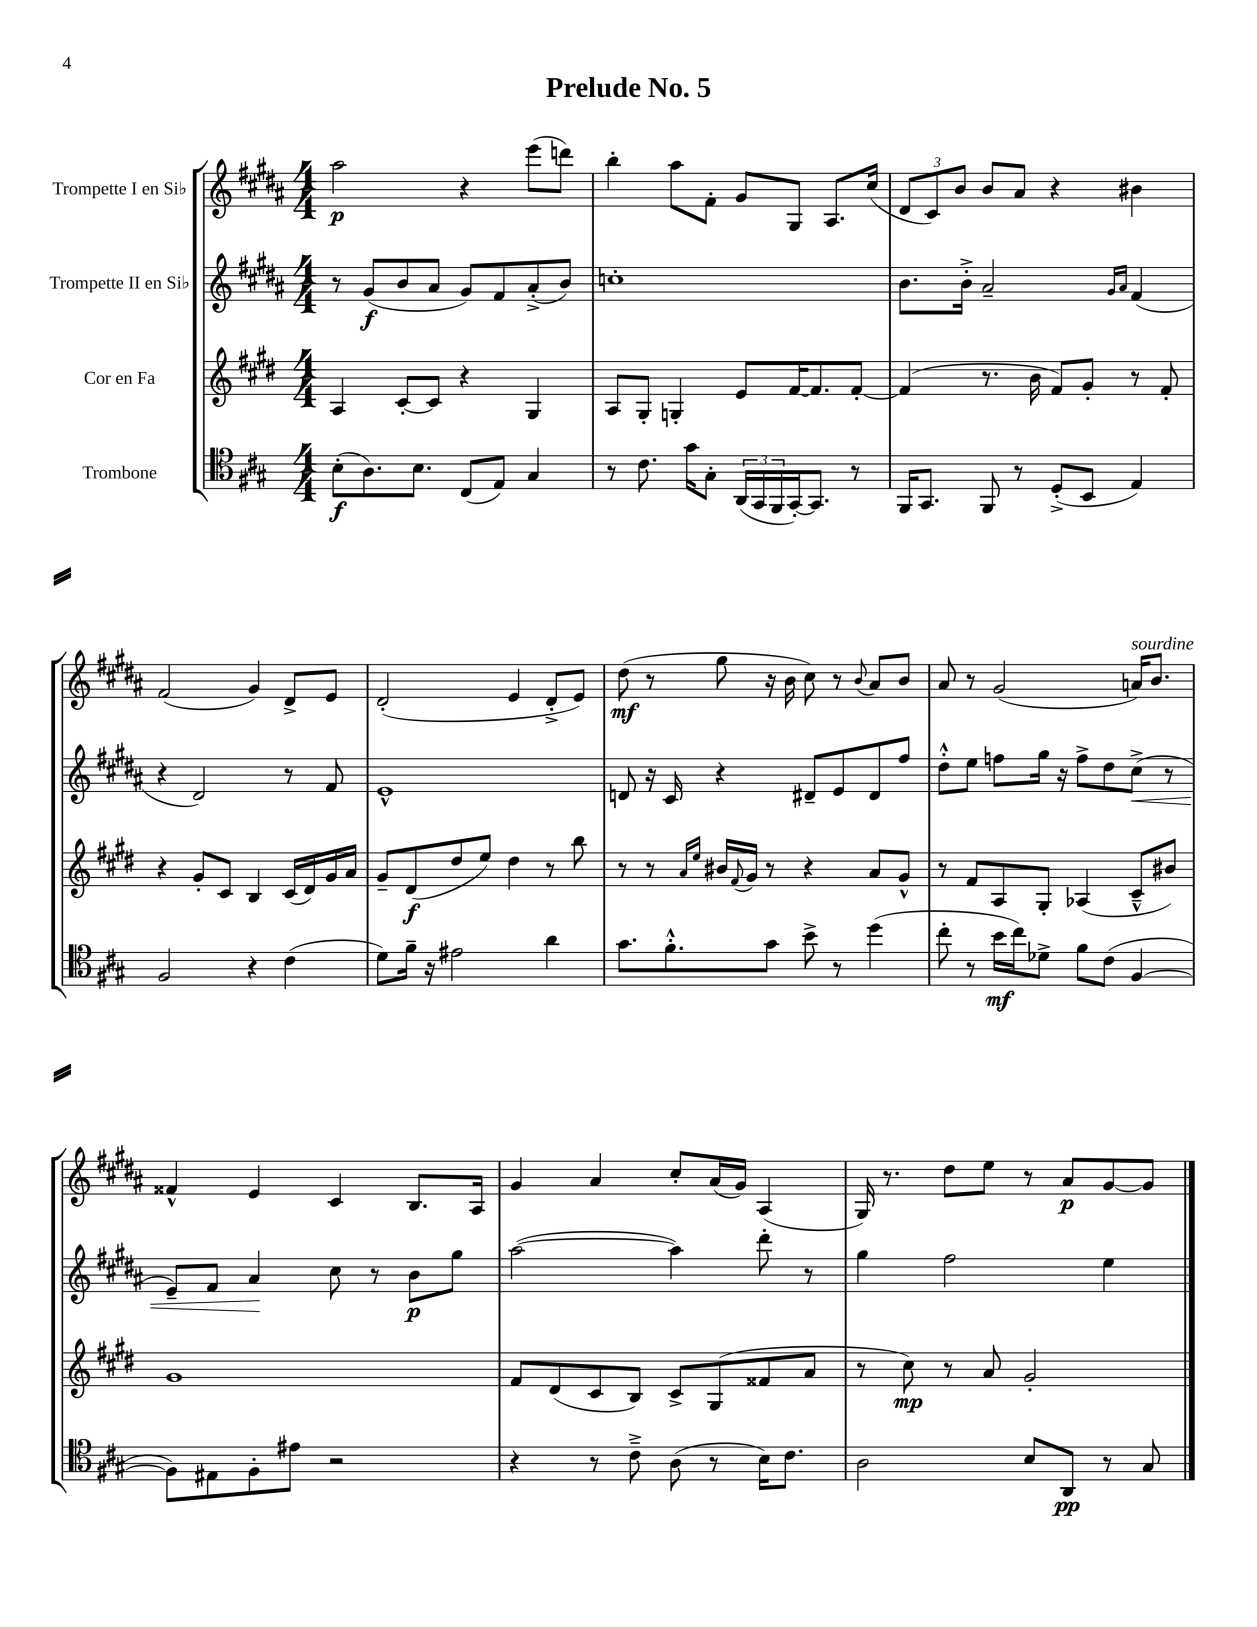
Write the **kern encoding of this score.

**kern	**dynam	**kern	**dynam	**kern	**dynam	**kern	**dynam
*part4	*part4	*part3	*part3	*part2	*part2	*part1	*part1
*staff4	*staff4	*staff3	*staff3	*staff2	*staff2	*staff1	*staff1
*I"Trombone	*	*I"Cor en Fa	*	*I"Trompette II en Si♭	*	*I"Trompette I en Si♭	*
*clefC4	*	*clefG2	*	*clefG2	*	*clefG2	*
*k[f#c#g#]	*	*k[f#c#g#d#]	*	*k[f#c#g#d#a#]	*	*k[f#c#g#d#a#]	*
*M4/4	*	*M4/4	*	*M4/4	*	*M4/4	*
=1	=1	=1	=1	=1	=1	=1	=1
(8B'\L	f	4A/	.	8r	.	2aa#\	p
8.A\)	.	.	.	(8g#/L	f	.	.
.	.	[8c#'/L	.	8b/	.	.	.
8.B\J	.	.	.	.	.	.	.
.	.	8c#/J]	.	8a#/J	.	.	.
(8C#/L	.	4r	.	8g#/L)	.	4r	.
8E/J)	.	.	.	8f#/	.	.	.
4G#/	.	4G#/	.	(8a#'^/	.	(8eee\L	.
.	.	.	.	8b/J)	.	8dddn\J)	.
=2	=2	=2	=2	=2	=2	=2	=2
8r	.	8A/L	.	1ccn'	.	4bb'\	.
8.c#\	.	8G#'/J	.	.	.	.	.
.	.	4Gn'/	.	.	.	8aa#\L	.
16g#\KL	.	.	.	.	.	.	.
8G#'\J	.	.	.	.	.	8f#'\J	.
(24AA/LL	.	8e/L	.	.	.	8g#/L	.
24GG#/	.	.	.	.	.	.	.
24FF#/	.	.	.	.	.	.	.
[16GG#'/J)	.	[16f#/K	.	.	.	8G#/J	.
8.GG#/J]	.	8.f#/]	.	.	.	.	.
.	.	.	.	.	.	8.A#/L	.
8r	.	[8f#'/J	.	.	.	.	.
.	.	.	.	.	.	(16cc#/Jk	.
=3	=3	=3	=3	=3	=3	=3	=3
16FF#/KL	.	(4f#/]	.	8.b\L	.	12d#/L	.
8.GG#/J	.	.	.	.	.	.	.
.	.	.	.	.	.	12c#/)	.
.	.	.	.	.	.	12b/J	.
.	.	.	.	16b'^\Jk	.	.	.
8FF#/	.	8.r	.	2a#~/	.	8b/L	.
8r	.	.	.	.	.	8a#/J	.
.	.	16b\	.	.	.	.	.
(8D'^/L	.	8f#/L)	.	.	.	4r	.
8BB/J	.	8g#'/J	.	.	.	.	.
.	.	.	.	16qqg#/LL	.	.	.
.	.	.	.	16qqa#/JJ	.	.	.
4E/)	.	8r	.	(4f#/	.	4b#X\	.
.	.	8f#'/	.	.	.	.	.
!!LO:LB:g=z
=4	=4	=4	=4	=4	=4	=4	=4
2F#/	.	4r	.	4r	.	(2f#/	.
.	.	8g#'/L	.	2d#/)	.	.	.
.	.	8c#/J	.	.	.	.	.
4r	.	4B/	.	.	.	4g#/)	.
(4c#\	.	(16c#/LL	.	8r	.	8d#^/L	.
.	.	16d#/)	.	.	.	.	.
.	.	16g#/	.	8f#/	.	8e/J	.
.	.	16a/JJ	.	.	.	.	.
=5	=5	=5	=5	=5	=5	=5	=5
8d\L)	.	8g#~/L	.	1e^^	.	(2d#'/	.
16f#~\Jk	.	(8d#/	f	.	.	.	.
16r	.	.	.	.	.	.	.
2e#X\	.	8dd#/	.	.	.	.	.
.	.	8ee/J)	.	.	.	.	.
.	.	4dd#\	.	.	.	4e/	.
4a\	.	8r	.	.	.	8d#'^/L	.
.	.	8bb\	.	.	.	8e/J)	.
=6	=6	=6	=6	=6	=6	=6	=6
8.g#\L	.	8r	.	8dn/	.	(8dd#\	mf
.	.	8r	.	16r	.	8r	.
8.f#'^^\	.	.	.	16c#/	.	.	.
.	.	16qqa/LL	.	.	.	.	.
.	.	16qqee/JJ	.	.	.	.	.
.	.	16b#X/LL	.	4r	.	8gg#\	.
.	.	8qqf#/	.	.	.	.	.
.	.	16g#/JJ	.	.	.	.	.
8g#\J	.	8r	.	.	.	16r	.
.	.	.	.	.	.	16b\	.
8b^\	.	4r	.	8d#X~/L	.	8cc#\)	.
8r	.	.	.	8e/	.	8r	.
.	.	.	.	.	.	8qqb/	.
(4dd\	.	8a/L	.	8d#/	.	8a#/L	.
.	.	8g#^^/J	.	8ff#/J	.	8b/J	.
=7	=7	=7	=7	=7	=7	=7	=7
8cc#'\	.	8r	.	8dd#'^^\L	.	8a#/	.
8r	.	8f#/L	.	8ee\J	.	8r	.
16b\LL	mf	8A/	.	8ffn\L	.	(2g#/	.
16cc#\J)	.	.	.	.	.	.	.
8d-X^\J	.	8G#'/J	.	16gg#\Jk	.	.	.
.	.	.	.	16r	.	.	.
8f#\L	.	(4A-X/	.	8ff^\L	.	.	.
(8c#\J	.	.	.	8dd#\	.	.	.
!	!	!	!	!	!	!LO:TX:a:i:t=sourdine	!
!	!	!	!	!	!LO:HP:b	!	!
[4F#/	.	8c#~^^/L	.	(8cc#^\J	<	16an/KL)	.
.	.	.	.	.	.	8.b/J	.
.	.	8b#X/J)	.	8r	.	.	.
!!LO:LB:g=z
=8	=8	=8	=8	=8	=8	=8	=8
8F#\L])	.	1g#	.	8e~/L)	.	4f##X^^/	.
8E#X\	.	.	.	8f#/J	.	.	.
8F#'\	.	.	.	4a#/	.	4e/	.
8e#X\J	.	.	.	.	.	.	.
2r	.	.	.	8cc#\	[	4c#/	.
.	.	.	.	8r	.	.	.
.	.	.	.	8b\L	p	8.B/L	.
.	.	.	.	8gg#\J	.	.	.
.	.	.	.	.	.	16A#/Jk	.
=9	=9	=9	=9	=9	=9	=9	=9
4r	.	8f#/L	.	([2aa#\	.	4g#/	.
.	.	(8d#/	.	.	.	.	.
8r	.	8c#/	.	.	.	4a#/	.
8c#~^\	.	8B/J)	.	.	.	.	.
(8A\	.	8c#^/L	.	4aa#\])	.	8cc#'/L	.
8r	.	(8G#/	.	.	.	(16a#/L	.
.	.	.	.	.	.	16g#/JJ)	.
16B\KL)	.	8f##X/	.	8ddd#'\	.	(4A#/	.
8.c#\J	.	.	.	.	.	.	.
.	.	8a/J	.	8r	.	.	.
=10	=10	=10	=10	=10	=10	=10	=10
2A\	.	8r	.	4gg#\	.	16G#/)	.
.	.	.	.	.	.	8.r	.
.	.	8cc#\)	mp	.	.	.	.
.	.	8r	.	2ff#\	.	8dd#\L	.
.	.	8a/	.	.	.	8ee\J	.
8B/L	.	2g#'/	.	.	.	8r	.
8AA/J	pp	.	.	.	.	8a#/L	p
8r	.	.	.	4ee\	.	[8g#/	.
8G#/	.	.	.	.	.	8g#/J]	.
==	==	==	==	==	==	==	==
*-	*-	*-	*-	*-	*-	*-	*-
